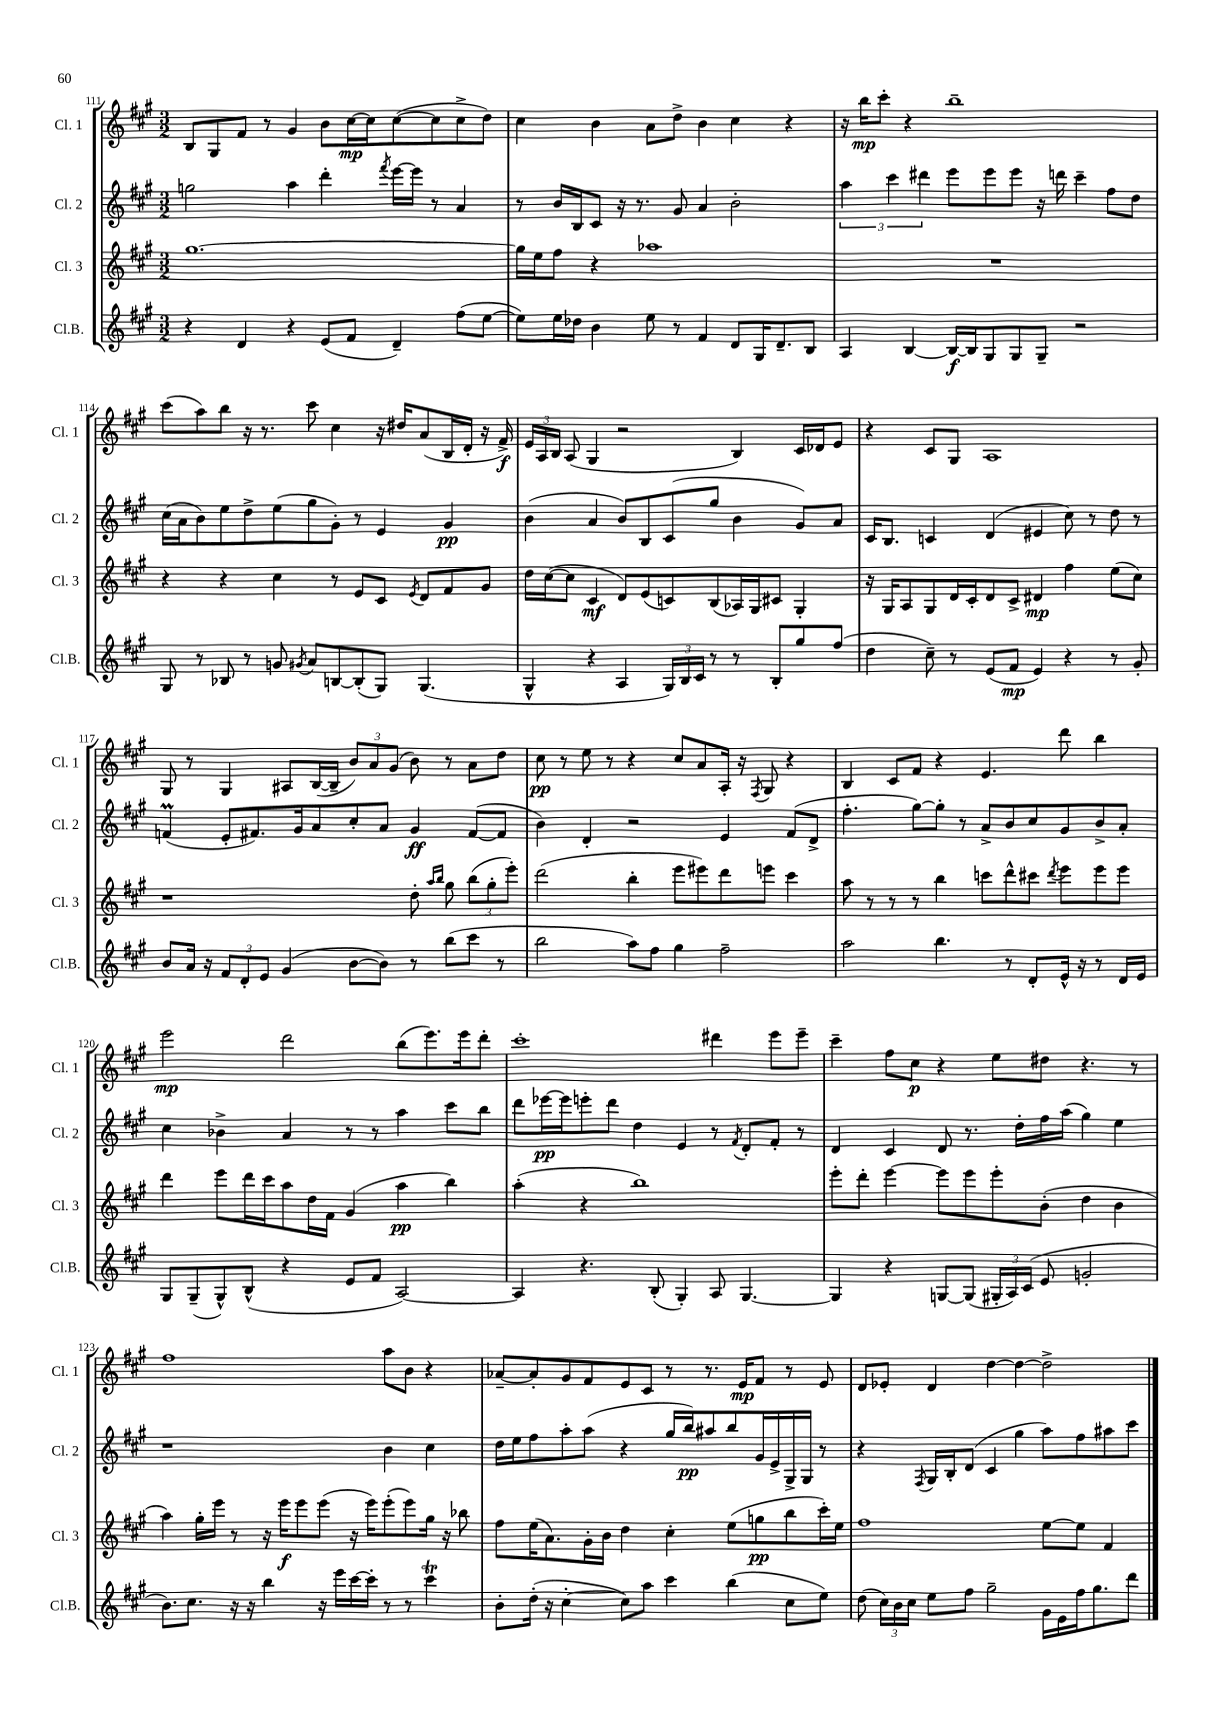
<<
\new StaffGroup <<
\new Staff = "s0" \with { instrumentName = "Cl. 1" shortInstrumentName = "Cl. 1" } {
    \clef treble \key a \major \numericTimeSignature \time 3/2
    \autoBeamOff b8[ gis8 fis'8] r8 gis'4 b'8[ cis''16~\mp cis''16 cis''8~( cis''8 cis''8-> d''8]) |
    cis''4 b'4 a'8[ d''8]-> b'4 cis''4 r4 |
    r16 b''16[\mp cis'''8]-. r4 b''1-- |
    cis'''8[( a''8) b''8] r16 r8. cis'''8 cis''4 r16 dis''16[ a'8( b16 d'16]-. r16 fis'16->\f) |
    \tuplet 3/2 { e'16[ a16 b16] } a8( gis4 r2 b4) cis'16[ des'16 e'8] |
    r4 cis'8[ gis8] a1 |
    gis8 r8 gis4 ais8[ b16~( b16]-- \tuplet 3/2 { b'8[) a'8 gis'8]( } b'8) r8 a'8[ d''8] |
    cis''8\pp r8 e''8 r8 r4 cis''8[ a'8 a16]-. r16 \acciaccatura { fis8 } gis8 r4 |
    b4 cis'8[ fis'8] r4 e'4. d'''8 b''4 |
    e'''2\mp d'''2 b''8[( e'''8.) e'''16 d'''8]-. |
    cis'''1-. dis'''4 e'''8[ e'''8]-- |
    cis'''4-- fis''8[ cis''8]\p r4 e''8[ dis''8] r4. r8 |
    fis''1 a''8[ b'8] r4 |
    aes'8[~-- aes'8-. gis'8 fis'8 e'8 cis'8] r8 r8. e'16[\mp fis'8] r8 e'8 |
    d'8[ ees'8]-. d'4 d''4~ d''4~ d''2-> \bar "|." |
}
\new Staff = "s1" \with { instrumentName = "Cl. 2" shortInstrumentName = "Cl. 2" } {
    \clef treble \key a \major \numericTimeSignature \time 3/2
    \autoBeamOff g''2 a''4 d'''4-. \acciaccatura { fis'''8 } e'''16[~ e'''16] r8 a'4 |
    r8 b'16[ b16 cis'8] r16 r8. gis'8 a'4 b'2-. |
    \tuplet 3/2 { a''4 cis'''4 dis'''4 } e'''8[ e'''8 e'''8] r16 d'''16 cis'''4-- fis''8[ d''8] |
    cis''16[( a'16 b'8) e''8 d''8-> e''8( gis''8 gis'8]-.) r8 e'4 gis'4\pp |
    b'4( a'4 b'8[) b8 cis'8( gis''8] b'4 gis'8[) a'8] |
    cis'16[ b8.] c'4 d'4( eis'4 cis''8) r8 d''8 r8 |
    f'4\prall( e'8[-. fis'8.) gis'16 a'8 cis''8-. a'8] gis'4\ff fis'8[~( fis'8] |
    b'4) d'4-. r2 e'4 fis'8[( d'8]-> |
    fis''4.-. gis''8[~) gis''8]-. r8 a'8[-> b'8 cis''8 gis'8 b'8-> a'8]-. |
    cis''4 bes'4-> a'4 r8 r8 a''4 cis'''8[ b''8] |
    d'''8[ ees'''16~\pp ees'''16 e'''8-. d'''8] d''4 e'4 r8 \acciaccatura { fis'8 } d'8[-. fis'8]-. r8 |
    d'4 cis'4 d'8 r8. d''16[-. fis''16 a''16]( gis''4) e''4 |
    r1 b'4 cis''4 |
    d''16[ e''16 fis''8 a''8-. a''8]( r4 gis''16[ b''16\pp) ais''8 b''8 gis'16 e'16-> gis16-> gis16] r8 |
    r4 \acciaccatura { fis8 } gis16[ b16-. d'8]( cis'4 gis''4 a''8[) fis''8 ais''8 cis'''8] \bar "|." |
}
\new Staff = "s2" \with { instrumentName = "Cl. 3" shortInstrumentName = "Cl. 3" } {
    \clef treble \key a \major \numericTimeSignature \time 3/2
    \autoBeamOff gis''1.~ |
    gis''16[ e''16 fis''8] r4 aes''1 |
    R1. |
    r4 r4 cis''4 r8 e'8[ cis'8] \acciaccatura { e'8 } d'8[ fis'8 gis'8] |
    d''16[ cis''16~( cis''8] cis'4\mf d'8[) e'8( c'8) b8( aes16) gis16 cis'8] gis4-. |
    r16 gis16[ a8 gis8 d'16 cis'16-. d'8 cis'8]-> dis'4\mp fis''4 e''8[( cis''8]) |
    r1 d''8-. \grace { a''16[ b''16] } gis''8 \tuplet 3/2 { b''8[( gis''8-. e'''8]-.) } |
    d'''2( b''4-. e'''8[ eis'''8) d'''8 e'''8] cis'''4 |
    a''8 r8 r8 r8 b''4 c'''8[ d'''8-^ cis'''8] \acciaccatura { d'''8 } e'''8[ e'''8 e'''8] |
    d'''4 e'''8[ d'''16 cis'''16 a''8 d''16 fis'16] gis'4( a''4\pp b''4) |
    a''4-.( r4 b''1) |
    e'''8[-. d'''8]-. e'''4~ e'''8[ e'''8 e'''8-. b'8]-.( d''4 b'4 |
    a''4) gis''16[-. e'''16] r8 r16 e'''16[\f e'''8 e'''8]( r16 e'''16[) e'''8-.( e'''8) gis''16] r16 bes''8 |
    fis''8[ e''16( a'8.) gis'16-. b'16] d''4 cis''4-. e''8[( g''8\pp b''8 cis'''16-.) e''16] |
    fis''1 e''8[~ e''8] fis'4 \bar "|." |
}
\new Staff = "s3" \with { instrumentName = "Cl.B." shortInstrumentName = "Cl.B." } {
    \clef treble \key a \major \numericTimeSignature \time 3/2
    \autoBeamOff r4 d'4 r4 e'8[( fis'8] d'4--) fis''8[( e''8]~ |
    e''8[) e''16 des''16] b'4 e''8 r8 fis'4 d'8[ gis16 d'8.-- b8] |
    a4 b4~ b16[~\f b16 gis8 gis8 gis8]-- r2 |
    gis8 r8 bes8 r8 g'8 \acciaccatura { gis'8 } a'8[ b8~ b8-.( gis8]) gis4.( |
    gis4-^ r4 a4 \tuplet 3/2 { gis16[) b16 cis'16] } r8 r8 b8[-. gis''8 fis''8]( |
    d''4 cis''8--) r8 e'8[( fis'8]\mp e'4) r4 r8 gis'8-. |
    b'8[ a'16] r16 \tuplet 3/2 { fis'8[ d'8-. e'8] } gis'4( b'8[~ b'8]) r8 b''8[( cis'''8] r8 |
    b''2 a''8[) fis''8] gis''4 fis''2-- |
    a''2 b''4. r8 d'8[-. e'16]-^ r16 r8 d'16[ e'16] |
    gis8[ gis8--( gis8-^) b8]-^( r4 e'8[ fis'8] a2~) |
    a4 r4. b8-.( gis4-.) a8 gis4.~ |
    gis4 r4 g8[~ g8]( \tuplet 3/2 { gis16[-. a16) cis'16]( } e'8 g'2-. |
    b'8.[) cis''8.] r16 r16 b''4 r16 e'''16[ cis'''16~ cis'''16]-. r8 r8 cis'''4\trill |
    b'8[-. d''16]-.( r16 cis''4~-. cis''8[) a''8] cis'''4 b''4( cis''8[ e''8]) |
    d''8( \tuplet 3/2 { cis''16[) b'16 cis''16] } e''8[ fis''8] gis''2-- gis'16[ e'16 fis''16 gis''8. d'''8] \bar "|." |
}
>>
>>
\layout { \context { \Score currentBarNumber = #111 } }
